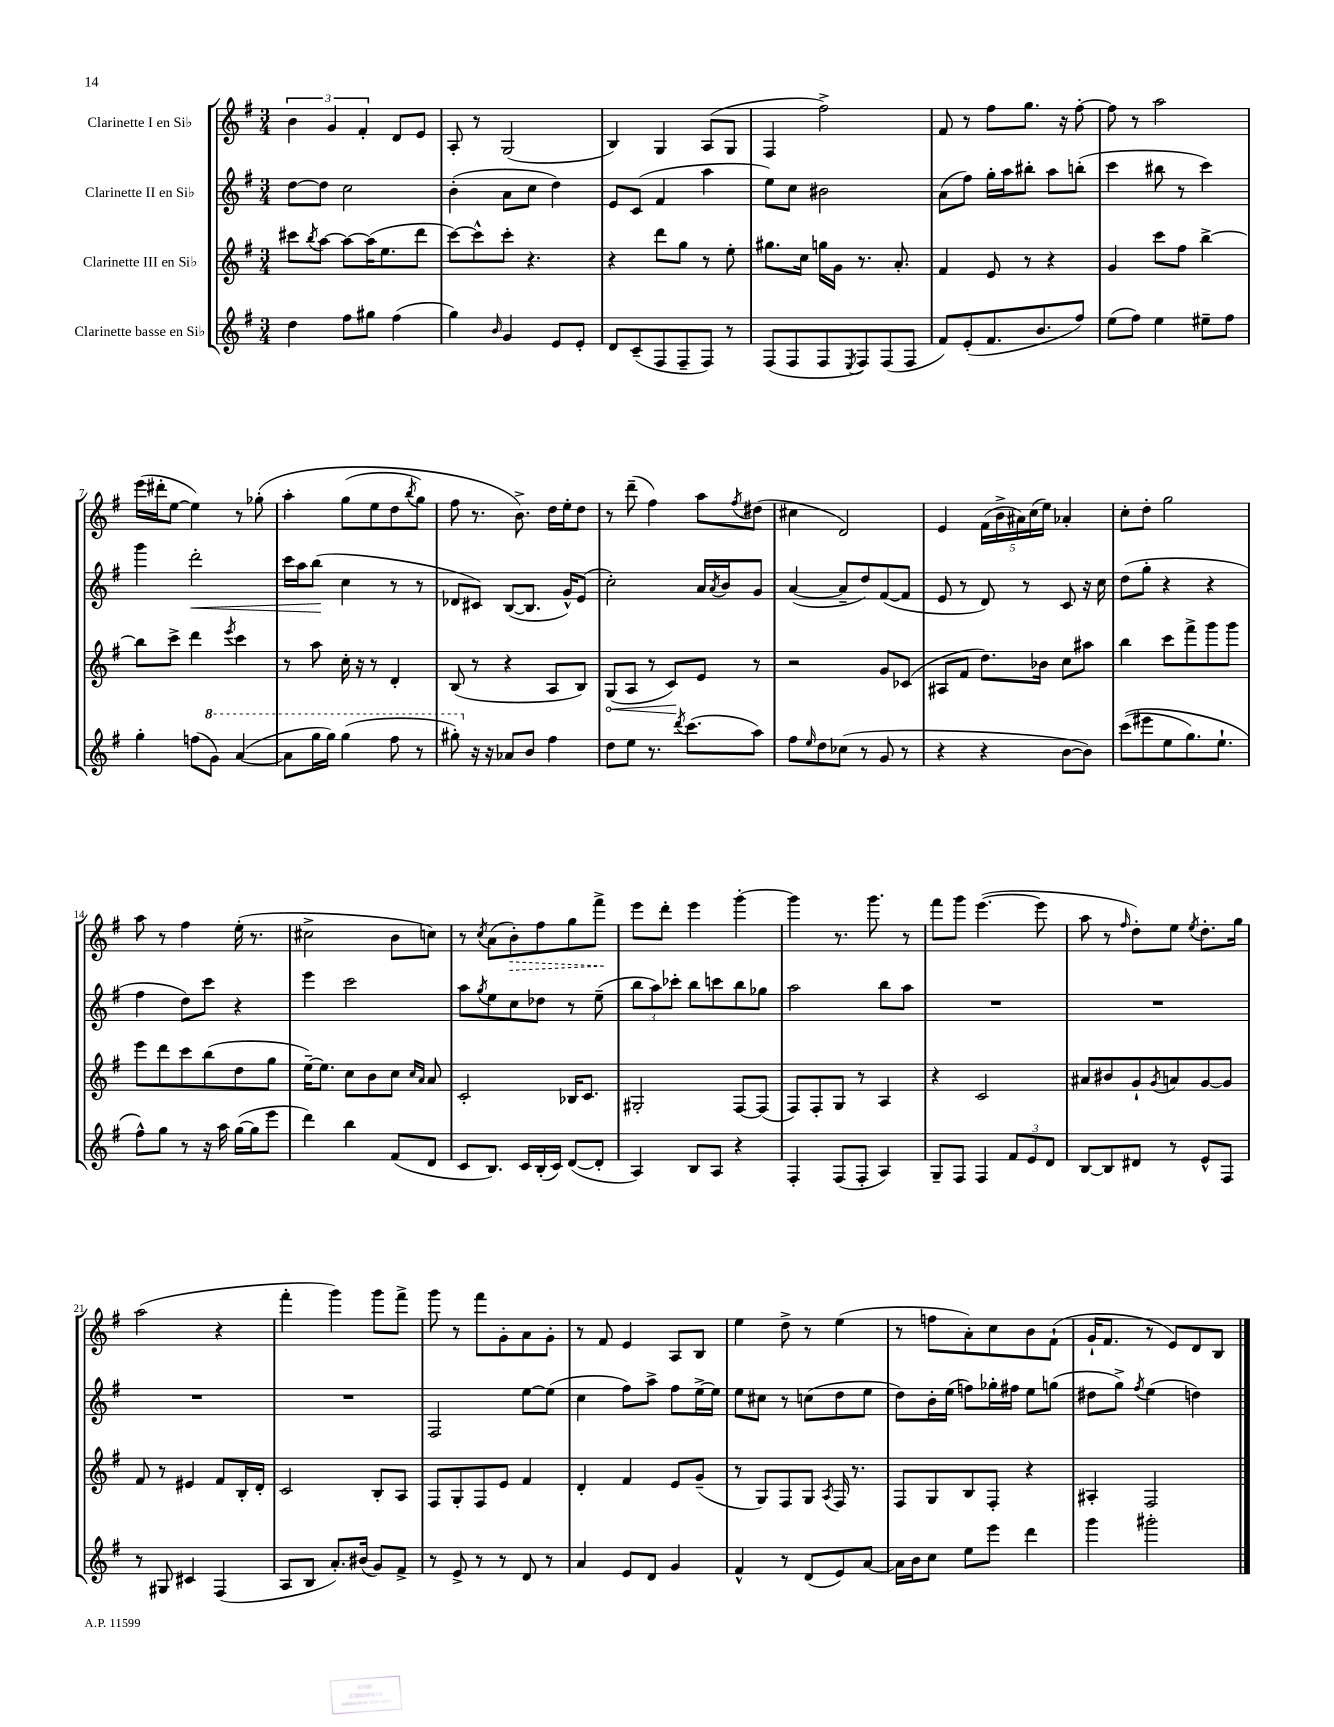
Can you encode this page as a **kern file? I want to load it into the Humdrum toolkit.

**kern	**kern	**kern	**kern
*staff4	*staff3	*staff2	*staff1
*clefG2	*clefG2	*clefG2	*clefG2
*k[f#]	*k[f#]	*k[f#]	*k[f#]
*M3/4	*M3/4	*M3/4	*M3/4
4dd\	8ccc#\L	[8dd\L	6b\
.	8qbb/	.	.
.	[8aa\J	8dd\]J	.
.	.	.	6g/
8ff#\L	8aa\_L	2cc\	.
.	.	.	6f#'/
8gg#\J	(16aa\]K	.	.
.	8.ee\	.	.
(4ff#\	.	.	8d/L
.	8ddd\J	.	8e/J
=	=	=	=
4gg\)	[8ccc\L)	(4b'\	8A'/
.	8ccc^^\]	.	8r
16qqb/	.	.	.
4g/	8ccc'\J	8a\L	(2G/
.	4.r	8cc\J	.
8e/L	.	4dd\)	.
8e'/J	.	.	.
=	=	=	=
8d/L	4r	8e/L	4B/)
(8c~/	.	(8c/J	.
8F#/	8ddd\L	4f#/	4G/
8F#~/	8gg\J	.	.
8F#/J)	8r	4aa\	(8A/L
8r	8ee'\	.	8G/J
=	=	=	=
(8F#/L	8.gg#\L	8ee\L)	4F#/
8F#/	.	8cc\J	.
.	16cc\Jk	.	.
8F#/	16gg\LL	2b#\	2ff#^\)
.	16g\JJ	.	.
8qE/	.	.	.
8F#/)	8.r	.	.
(8F#/	.	.	.
.	8.a'/	.	.
8F#/J	.	.	.
=	=	=	=
8f#/L)	4f#/	(8a\L	8f#/
(8e'/	.	8ff#\J)	8r
8.f#/	8e/	16gg'\LL	8ff#\L
.	.	16aa\J	.
.	8r	8bb#'\J	8.gg\J
8.b/	.	.	.
.	4r	8aa\L	.
.	.	.	16r
8ff#/J)	.	(8bb'\J	[8ff#'\
=	=	=	=
(8ee\L	4g/	4ccc\	8ff#\]
8ff#\J)	.	.	8r
4ee\	8ccc\L	8bb#\	2aa\
.	8ff#\J	8r	.
8ee#~\L	[4bb^\	4ccc\)	.
8ff#\J	.	.	.
=	=	=	=
4gg'\	8bb\]L	4ggg\	(16eee\LL
.	.	.	16ddd#'\J
.	8ccc^\J	.	[8ee\J
(8ff\L	4ddd\	2ddd'\	4ee\])
8gg\J)	.	.	.
.	8qeee/	.	.
([4aa/	4ccc\	.	8r
.	.	.	&(8gg-'\
=	=	=	=
8aa\]L	8r	16ccc\LL	4aa'\
.	.	16aa\J	.
16ggg\L	8aa\	(8bb\J	.
16ggg\JJ)	.	.	.
(4ggg\	16cc'\	4cc\	(8gg\L
.	16r	.	.
.	8r	.	8ee\
8fff#\	4d'/	8r	8dd\
.	.	.	8qbb/
8r	.	8r	8gg\J)
=	=	=	=
8ggg#'\)	(8B/	8d-/L	8ff#\
16r	8r	8c#/J)	8.r
16r	.	.	.
8a-/L	4r	([8B/L	.
.	.	.	8.b^\&)
8b/J	.	8.B/]J	.
4ff#\	8A/L	.	16dd\LL
.	.	16g^^/LK)	16ee'\J
.	8B/J)	(8e/J	8dd\J
=	=	=	=
8dd\L	(8G/L	2cc'\)	8r
8ee\J	8A/J	.	(8ddd~\
8.r	8r	.	4ff#\)
.	8c/L)	.	.
8qddd/	.	.	.
(8.ccc\L	.	.	.
.	8e/J	16a/LL	8aa\L
.	.	8qa/	.
.	.	16b/J	.
.	.	.	8qff#/
8aa\J)	8r	8g/J	(8dd#\J
=	=	=	=
8ff#\L	2r	([4a/	4cc#\
16qqee/	.	.	.
8dd\	.	.	.
(8cc-\J	.	8a~/]L	2d/)
8r	.	8dd/)	.
8g/	8g/L	([8f#/	.
8r	(8c-/J	8f#/]J	.
=	=	=	=
4r	8A#/L	8e/	4e/
.	8f#/J	8r	.
4r	8.dd\L)	8d/)	(20f#\LL
.	.	.	20b^\
.	.	.	20a#\)
.	.	8r	.
.	.	.	(20cc\
.	16b-\Jk	.	.
.	.	.	20ee\JJ)
[8b\L	8cc\L	8c/	4a-'/
8b\]J)	8aa#\J	16r	.
.	.	16cc\	.
=	=	=	=
&((8ccc\L	4bb\	(8dd\L	8cc'\L
8eee#\	.	8gg'\J	8dd'\J
8ee\	8ccc\L	4r	2gg\
8.gg\)	8fff#^\	.	.
.	8ggg\	4r	.
8.ee`\J	.	.	.
.	8ggg\J	.	.
=	=	=	=
8ff#^^\L&)	8eee\L	4ff#\	8aa\
8gg\J	8ddd\	.	8r
8r	8ccc\	8dd\L)	4ff#\
16r	(8bb\	8ccc\J	.
16aa\	.	.	.
([16gg\LL	8dd\	4r	(16ee'\
16gg\]J	.	.	8.r
8eee\J	8gg\J	.	.
=	=	=	=
4ddd\)	[16ee~\LK)	4eee\	2cc#^\
.	8.ee\]J	.	.
4bb\	8cc\L	2ccc\	.
.	8b\	.	.
(8f#/L	8cc\J	.	8b\L
.	16qqcc/LL	.	.
.	16qqa/JJ	.	.
8d/J	8a/	.	8cc\J)
=	=	=	=
8c/L	2c'/	8aa\L	8r
.	.	8qgg/	8qcc/
8.B/J)	.	8ee\	(8a\L
.	.	8cc\	8b'\)
16c/LL	.	.	.
(16B'/	.	8dd-\J	8ff#\
16c/JJ)	.	.	.
([8d/L	16B-/LK	8r	8gg\
.	8.c/J	.	.
8d'/]J	.	(8ee~\	8fff#^\J
=	=	=	=
4A/)	2G#'/	12bb\L	8eee\L
.	.	12aa\)	.
.	.	.	8ddd'\J
.	.	12ccc-'\J	.
8B/L	.	8bb\L	4eee\
8A/J	.	8ccc\	.
4r	[8F#/L	8bb\	[4ggg'\
.	(8F#/]J	8gg-\J	.
=	=	=	=
4F#'/	8F#/L)	2aa\	4ggg\]
.	8F#'/	.	.
(8F#/L	8G/J	.	8.r
8F#'/J	8r	.	.
.	.	.	8.ggg\
4A/)	4A/	8bb\L	.
.	.	8aa\J	8r
=	=	=	=
8G~/L	4r	2.r	8fff#\L
8F#/J	.	.	8ggg\J
4F#/	2c/	.	([4.eee\
12f#/L	.	.	.
12e/	.	.	.
.	.	.	8eee\]
12d/J	.	.	.
=	=	=	=
[8B/L	8a#/L	2.r	8aa\
8B/]	8b#/	.	8r
.	.	.	16qqff#/
8d#/J	8g`/	.	8dd'\L)
.	8qg/	.	.
8r	8a/	.	8ee\J
.	.	.	8qee/
8e^^/L	[8g/	.	8.dd'\L
8F#/J	8g/]J	.	.
.	.	.	16gg\Jk
=	=	=	=
8r	8f#/	2.r	(2aa\
8G#/	8r	.	.
4c#/	4e#/	.	.
(4F#/	8f#/L	.	4r
.	16B'/L	.	.
.	16d'/JJ	.	.
=	=	=	=
8A/L	2c/	2.r	4fff#'\
8B/J	.	.	.
8.a'/L)	.	.	4ggg\)
(16b#/Jk	.	.	.
8g/L)	8B'/L	.	8ggg\L
8f#^/J	8A/J	.	8fff#^\J
=	=	=	=
8r	8F#/L	2F#/	8ggg\
8e^/	8G'/	.	8r
8r	8F#/	.	8fff#\L
8r	8e/J	.	8g'\
8d/	4f#/	[8ee\L	8a\
8r	.	(8ee\]J	8g'\J
=	=	=	=
4a/	4d'/	4cc\	8r
.	.	.	8f#/
8e/L	4f#/	8ff#\L)	4e/
8d/J	.	8aa^\J	.
4g/	8e/L	8ff#\L	8A/L
.	(8g~/J	[16ee^\L	8B/J
.	.	16ee\]JJ	.
=	=	=	=
4f#^^/	8r	8ee\L	4ee\
.	8G/L)	8cc#\J	.
8r	8F#/	8r	8dd^\
(8d/L	8G/J	(8cc\L	8r
.	8qA/	.	.
8e/)	16F#/	8dd\	(4ee\
.	8.r	.	.
[8a/J	.	8ee\J	.
=	=	=	=
16a\]LL	8F#/L	8dd\L)	8r
16b\J	.	.	.
8cc\J	8G/	16b'\L	8ff\L
.	.	(16ee\JJ	.
8ee\L	8B/	8ff\L)	8a'\)
8eee\J	8F#'/J	16gg-'\L	8cc\
.	.	16ff#\JJ	.
4ddd\	4r	8ee\L	8b\
.	.	(8gg\J	(8f#`\J
=	=	=	=
4ggg\	4A#'/	8dd#\L	16g`/LK
.	.	.	8.f#/J
.	.	8gg^\J)	.
.	.	8qff#/	.
2ggg#'\	2F#/	(4ee\	8r
.	.	.	8e/L)
.	.	4dd\)	8d/
.	.	.	8B/J
==	==	==	==
*-	*-	*-	*-
